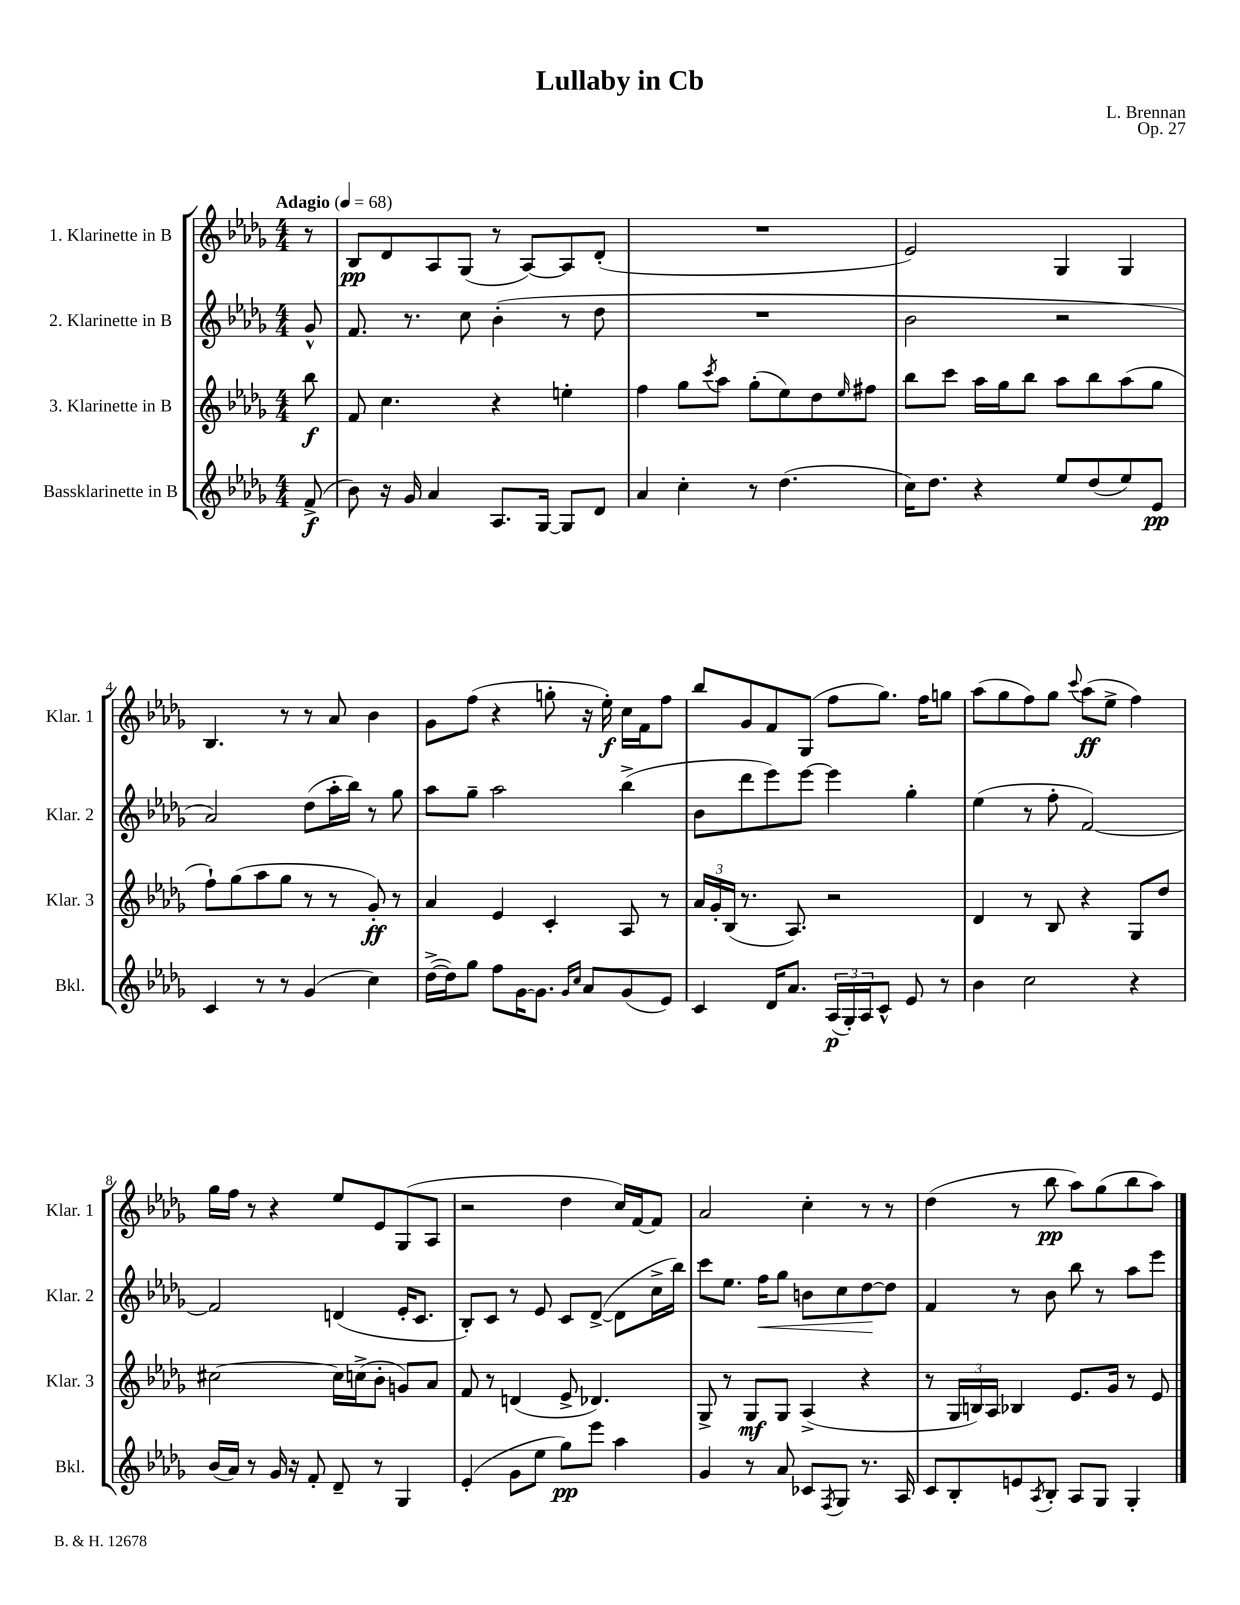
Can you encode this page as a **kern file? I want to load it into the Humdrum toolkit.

**kern	**kern	**kern	**kern
*staff4	*staff3	*staff2	*staff1
*clefG2	*clefG2	*clefG2	*clefG2
*k[b-e-a-d-g-]	*k[b-e-a-d-g-]	*k[b-e-a-d-g-]	*k[b-e-a-d-g-]
*M4/4	*M4/4	*M4/4	*M4/4
*MM68	*MM68	*MM68	*MM68
(8f^	8bb-	8g-^^	8r
=	=	=	=
8b-)	8f	8.f	8B-
16r	4.cc	.	8d-
16g-	.	8.r	.
4a-	.	.	8A-
.	.	8cc	(8G-
8.A-	4r	(4b-'	8r
.	.	.	[8A-)
[16G-	.	.	.
8G-]	4ee'	8r	8A-]
8d-	.	8dd-	(8d-'
=	=	=	=
4a-	4ff	1r	1r
4cc'	8gg-	.	.
.	8qccc	.	.
.	8aa-	.	.
8r	(8gg-'	.	.
(4.dd-	8ee-)	.	.
.	8dd-	.	.
.	16qqee-	.	.
.	8ff#	.	.
=	=	=	=
16cc)	8bb-	2b-	2e-)
8.dd-	.	.	.
.	8ccc	.	.
4r	16aa-	.	.
.	16gg-	.	.
.	8bb-	.	.
8ee-	8aa-	2r	4G-
(8dd-	8bb-	.	.
8ee-)	(8aa-	.	4G-
8e-	8gg-	.	.
=	=	=	=
4c	8ff`)	2a-)	4.B-
.	(8gg-	.	.
8r	8aa-	.	.
8r	8gg-	.	8r
(4g-	8r	(8dd-	8r
.	8r	16aa-'	8a-
.	.	16bb-)	.
4cc)	8g-')	8r	4b-
.	8r	8gg-	.
=	=	=	=
([16dd-^	4a-	8aa-	8g-
16dd-])	.	.	.
8gg-	.	8gg-~	(8ff
8ff	4e-	2aa-	4r
[16g-	.	.	.
8.g-]	.	.	.
.	4c'	.	8gg'
16qqg-	.	.	.
16qqcc	.	.	.
8a-	.	.	16r
.	.	.	16ee-')
(8g-	8A-	(4bb-^	16cc
.	.	.	16f
8e-)	8r	.	8ff
=	=	=	=
4c	24a-	8b-	8bb-
.	24g-'	.	.
.	(24B-	.	.
.	8.r	8ddd-	8g-
16d-	.	8eee-)	8f
8.a-	8.A-)	.	.
.	.	[8eee-	(8G-
(24A-	2r	4eee-]	8ff
24G-')	.	.	.
24A-	.	.	.
8c^^	.	.	8.gg-)
8e-	.	4gg-'	.
.	.	.	16ff
8r	.	.	8gg
=	=	=	=
4b-	4d-	(4ee-	(8aa-
.	.	.	8gg-
2cc	8r	8r	8ff)
.	8B-	8ff'	8gg-
.	.	.	8qqccc
.	4r	[2f)	(8aa-
.	.	.	8ee-^
4r	8G-	.	4ff)
.	8dd-	.	.
=	=	=	=
(16b-	[2cc#	2f]	16gg-
16a-)	.	.	16ff
8r	.	.	8r
16g-	.	.	4r
16r	.	.	.
8f'	.	.	.
8d-~	16cc#]	(4d	8ee-
.	(16cc^	.	.
8r	8b-'	.	8e-
4G-	8g)	16e-'	(8G-
.	.	8.c	.
.	8a-	.	8A-
=	=	=	=
(4e-'	8f	8B-')	2r
.	8r	8c	.
8g-	(4d	8r	.
8ee-	.	8e-	.
8gg-)	8e-^	8c	4dd-
8eee-	4.d-)	([8d-^	.
4aa-	.	8d-]	16cc)
.	.	.	[16f
.	.	16cc^	8f]
.	.	16bb-)	.
=	=	=	=
4g-	8G-^	8ccc	2a-
.	8r	8.ee-	.
8r	8G-	.	.
.	.	16ff	.
8a-	8G-	8gg-	.
8c-	(4A-^	8b	4cc'
8qF	.	.	.
8G-	.	8cc	.
8.r	4r	[8dd-	8r
.	.	8dd-]	8r
16A-	.	.	.
=	=	=	=
8c	8r	4f	(4dd-
8B-'	24G-	.	.
.	24B)	.	.
.	24A-	.	.
8e	4B-	8r	8r
8qA-	.	.	.
8B-'	.	8b-	8bb-
8A-	8.e-	8bb-	8aa-)
8G-	.	8r	(8gg-
.	16g-	.	.
4G-'	8r	8aa-	8bb-
.	8e-	8eee-	8aa-)
==	==	==	==
*-	*-	*-	*-
